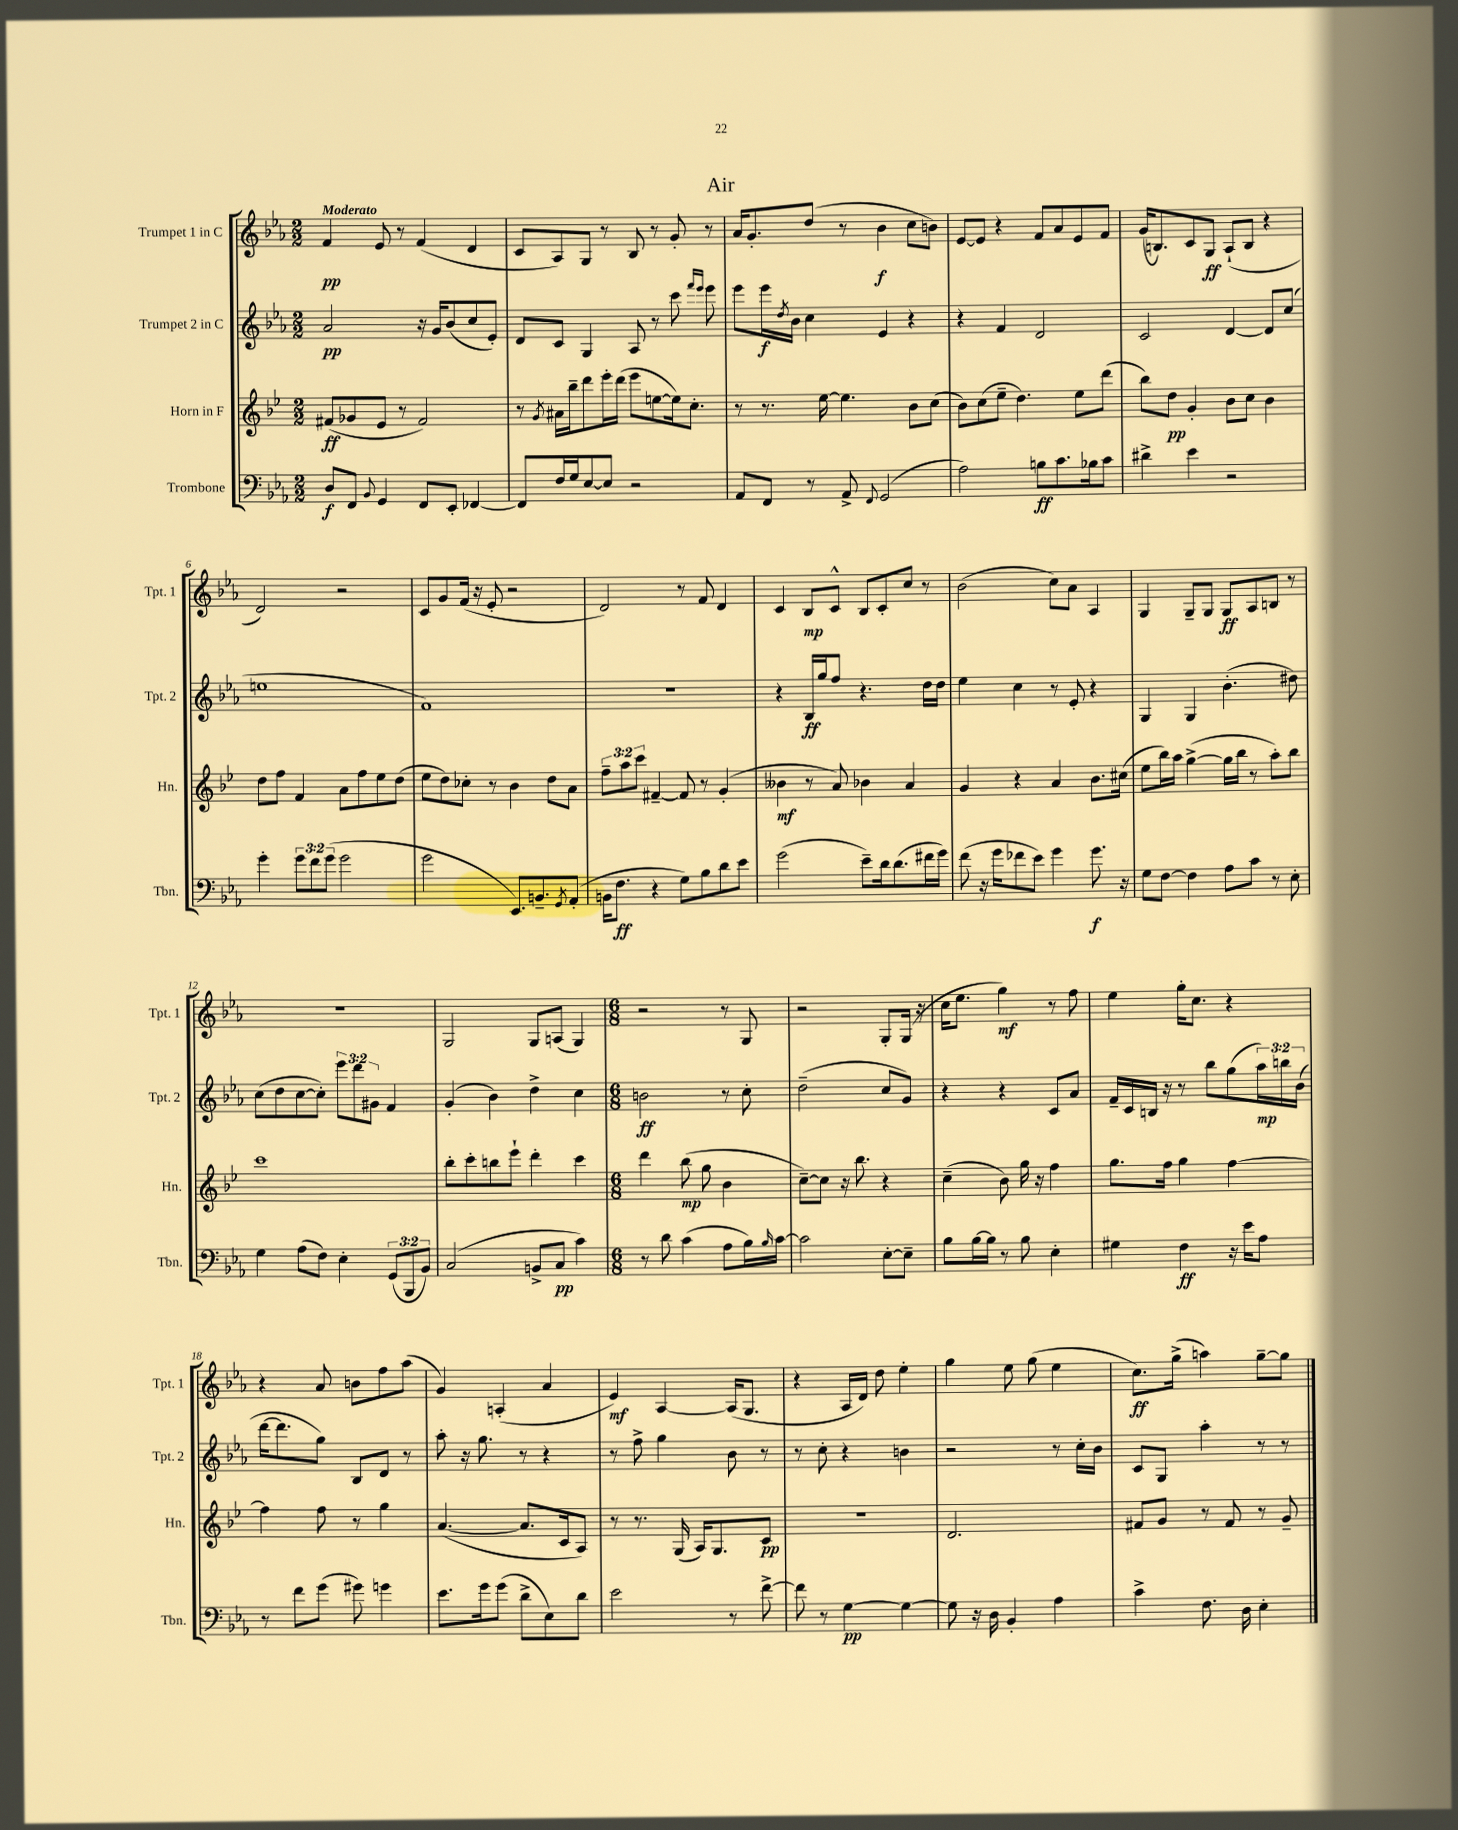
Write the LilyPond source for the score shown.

\header { title = "Air" }
<<
\new StaffGroup <<
\new Staff = "s0" \with { instrumentName = "Trumpet 1 in C" shortInstrumentName = "Tpt. 1" } {
    \clef treble \key ees \major \numericTimeSignature \time 2/2 \tempo "Moderato"
    f'4\pp ees'8 r8 f'4( d'4 |
    c'8 aes8) g8 r8 bes8 r8 g'8-. r8 |
    aes'16 g'8.-. d''8( r8 bes'4\f c''8 b'8) |
    ees'8~ ees'8 r4 f'8 aes'8 ees'8 f'8 |
    g'16( b8.) c'8 g8\ff aes8-!( b8 r4 |
    d'2) r2 |
    c'8 g'8 f'16( r16 ees'8-. r2 |
    d'2) r8 f'8 d'4 |
    c'4 bes8\mp c'8-^ bes8 c'8-. c''8 r8 |
    bes'2( c''8) aes'8 aes4 |
    g4 g8-- g8 g8\ff aes8 b8 r8 |
    R1 |
    g2 g8 a8( g4) |
    \numericTimeSignature \time 6/8 r2 r8 g8 |
    r2 g8-. g16( r16 |
    c''16 ees''8. g''4\mf) r8 f''8 |
    ees''4 g''16-. c''8. r4 |
    r4 aes'8 b'8 f''8 aes''8( |
    g'4) a4-.( aes'4 |
    ees'4\mf) aes4~ aes16( g8. |
    r4 aes16 d'16) d''8 ees''4-. |
    g''4 ees''8 g''8( ees''4 |
    c''8.\ff) g''16->( a''4) g''8~-- g''8 \bar "|." |
}
\new Staff = "s1" \with { instrumentName = "Trumpet 2 in C" shortInstrumentName = "Tpt. 2" } {
    \clef treble \key ees \major \numericTimeSignature \time 2/2 \override Staff.TupletNumber.text = #tuplet-number::calc-fraction-text
    aes'2\pp r16 g'16 bes'8( c''8 ees'8-.) |
    d'8 c'8 g4 aes8 r8 c'''8 \grace { f'''16 ees'''16 } ees'''8 |
    ees'''8 ees'''16\f \acciaccatura { d''8 } bes'16 c''4 ees'4 r4 |
    r4 f'4 d'2 |
    c'2 d'4~ d'8 c''8( |
    e''1 |
    f'1) |
    r1 |
    r4 bes16\ff g''16 f''8 r4. d''16 d''16 |
    ees''4 c''4 r8 ees'8-. r4 |
    g4 g4 bes'4.-.( dis''8) |
    c''8( d''8 c''8~ c''8-.) \tuplet 3/2 { ees'''8 d'''8 gis'8 } f'4 |
    g'4-.( bes'4) d''4-> c''4 |
    \numericTimeSignature \time 6/8 b'2\ff r8 c''8-. |
    d''2--( c''8 g'8) |
    r4 r4 c'8 aes'8 |
    f'16-- c'16 b16 r16 r8 bes''8 g''8( \tuplet 3/2 { aes''16\mp) b''16 bes'16( } |
    d'''16~ d'''8. g''8) bes8 d'8 r8 |
    aes''8-. r16 g''8. r8 r4 |
    r8 f''8-> g''4 bes'8 r8 |
    r8 c''8-. r4 b'4 |
    r2 r8 c''16-. bes'16 |
    c'8 g8 aes''4-. r8 r8 \bar "|." |
}
\new Staff = "s2" \with { instrumentName = "Horn in F" shortInstrumentName = "Hn." } {
    \clef treble \key bes \major \numericTimeSignature \time 2/2 \override Staff.TupletNumber.text = #tuplet-number::calc-fraction-text
    fis'8\ff( ges'8 ees'8 r8 fis'2) |
    r8 \acciaccatura { g'8 } ais'16 bes''16-- d'''8 ees'''16-. d'''16( ees'''8 e''8~ e''16) c''8.-. |
    r8 r8. ees''16~ ees''4. bes'8 c''8( |
    bes'8) c''8( ees''8-- d''4.) ees''8 d'''8( |
    bes''8) d''8\pp g'4-. bes'8 c''8 bes'4 |
    d''8 f''8 f'4 a'8 f''8 ees''8 d''8( |
    ees''8 d''8) ces''8-. r8 bes'4 d''8 a'8 |
    \tuplet 3/2 { f''8-- a''8 c'''8 } fis'4~-- fis'8 r8 g'4-.( |
    beses'4\mf r8 a'8) bes'4 a'4 |
    g'4 r4 a'4 bes'8. cis''16( |
    ees''8 bes''16) a''16 g''4~->( g''16 bes''16 r8 a''8-.) bes''8 |
    c'''1 |
    bes''8-. c'''8-. b''8 ees'''8-! d'''4-. c'''4 |
    \numericTimeSignature \time 6/8 d'''4 bes''8\mp( g''8 bes'4 |
    c''8~--) c''8 r16 bes''8. r4 |
    c''4--( bes'8) g''16 r16 f''4 |
    g''8. f''16 g''4 f''4~ |
    f''4 f''8 r8 g''4 |
    a'4.~( a'8. c'16 a8) |
    r8 r8. g16( a16) g8. c'8\pp |
    R2. |
    d'2. |
    fis'8 g'8 r8 fis'8 r8 g'8-- \bar "|." |
}
\new Staff = "s3" \with { instrumentName = "Trombone" shortInstrumentName = "Tbn." } {
    \clef bass \key ees \major \numericTimeSignature \time 2/2 \override Staff.TupletNumber.text = #tuplet-number::calc-fraction-text
    d8\f f,8 \appoggiatura { bes,8 } g,4 f,8 ees,8-. fes,4~ |
    fes,8 f16 g16 ees8~ ees8 r2 |
    aes,8 f,8 r8 aes,8-> \appoggiatura { f,8 } g,2( |
    aes2) b8\ff c'8. bes16 c'8 |
    dis'4-> ees'4 r2 |
    g'4-. \tuplet 3/2 { g'8 f'8 g'8( } g'2 |
    g'2 ees,8.) b,8.-- \acciaccatura { g,8 } aes,8-.( |
    b,16 f8.\ff r4 g8) bes8 d'8 ees'8 |
    g'2( ees'8--) d'16 d'8.( fis'16 g'16) |
    f'8( r16 g'16 fes'8 ees'8) g'4 g'8.\f r16 |
    g8 f8~ f4 aes8 c'8 r8 ees8-. |
    g4 aes8( f8) ees4-. \tuplet 3/2 { g,8( bes,,8 bes,8) } |
    c2( b,8-> c8\pp c'4) |
    \numericTimeSignature \time 6/8 r8 d'8 c'4( aes8 bes16) \grace { bes16 } c'16~ |
    c'2 ees8~-. ees8-- |
    bes8 bes16~ bes16 r8 bes8 ees4-. |
    gis4 f4\ff r16 ees'16 aes8 |
    r8 f'8 g'8( gis'8) g'4 |
    ees'8. g'16 g'8( d'8-> ees8) d'8 |
    ees'2 r8 f'8~-> |
    f'8 r8 g4~\pp g4~ |
    g8 r16 d16 bes,4-. aes4 |
    c'4-> f8. d16 ees4-. \bar "|." |
}
>>
>>
